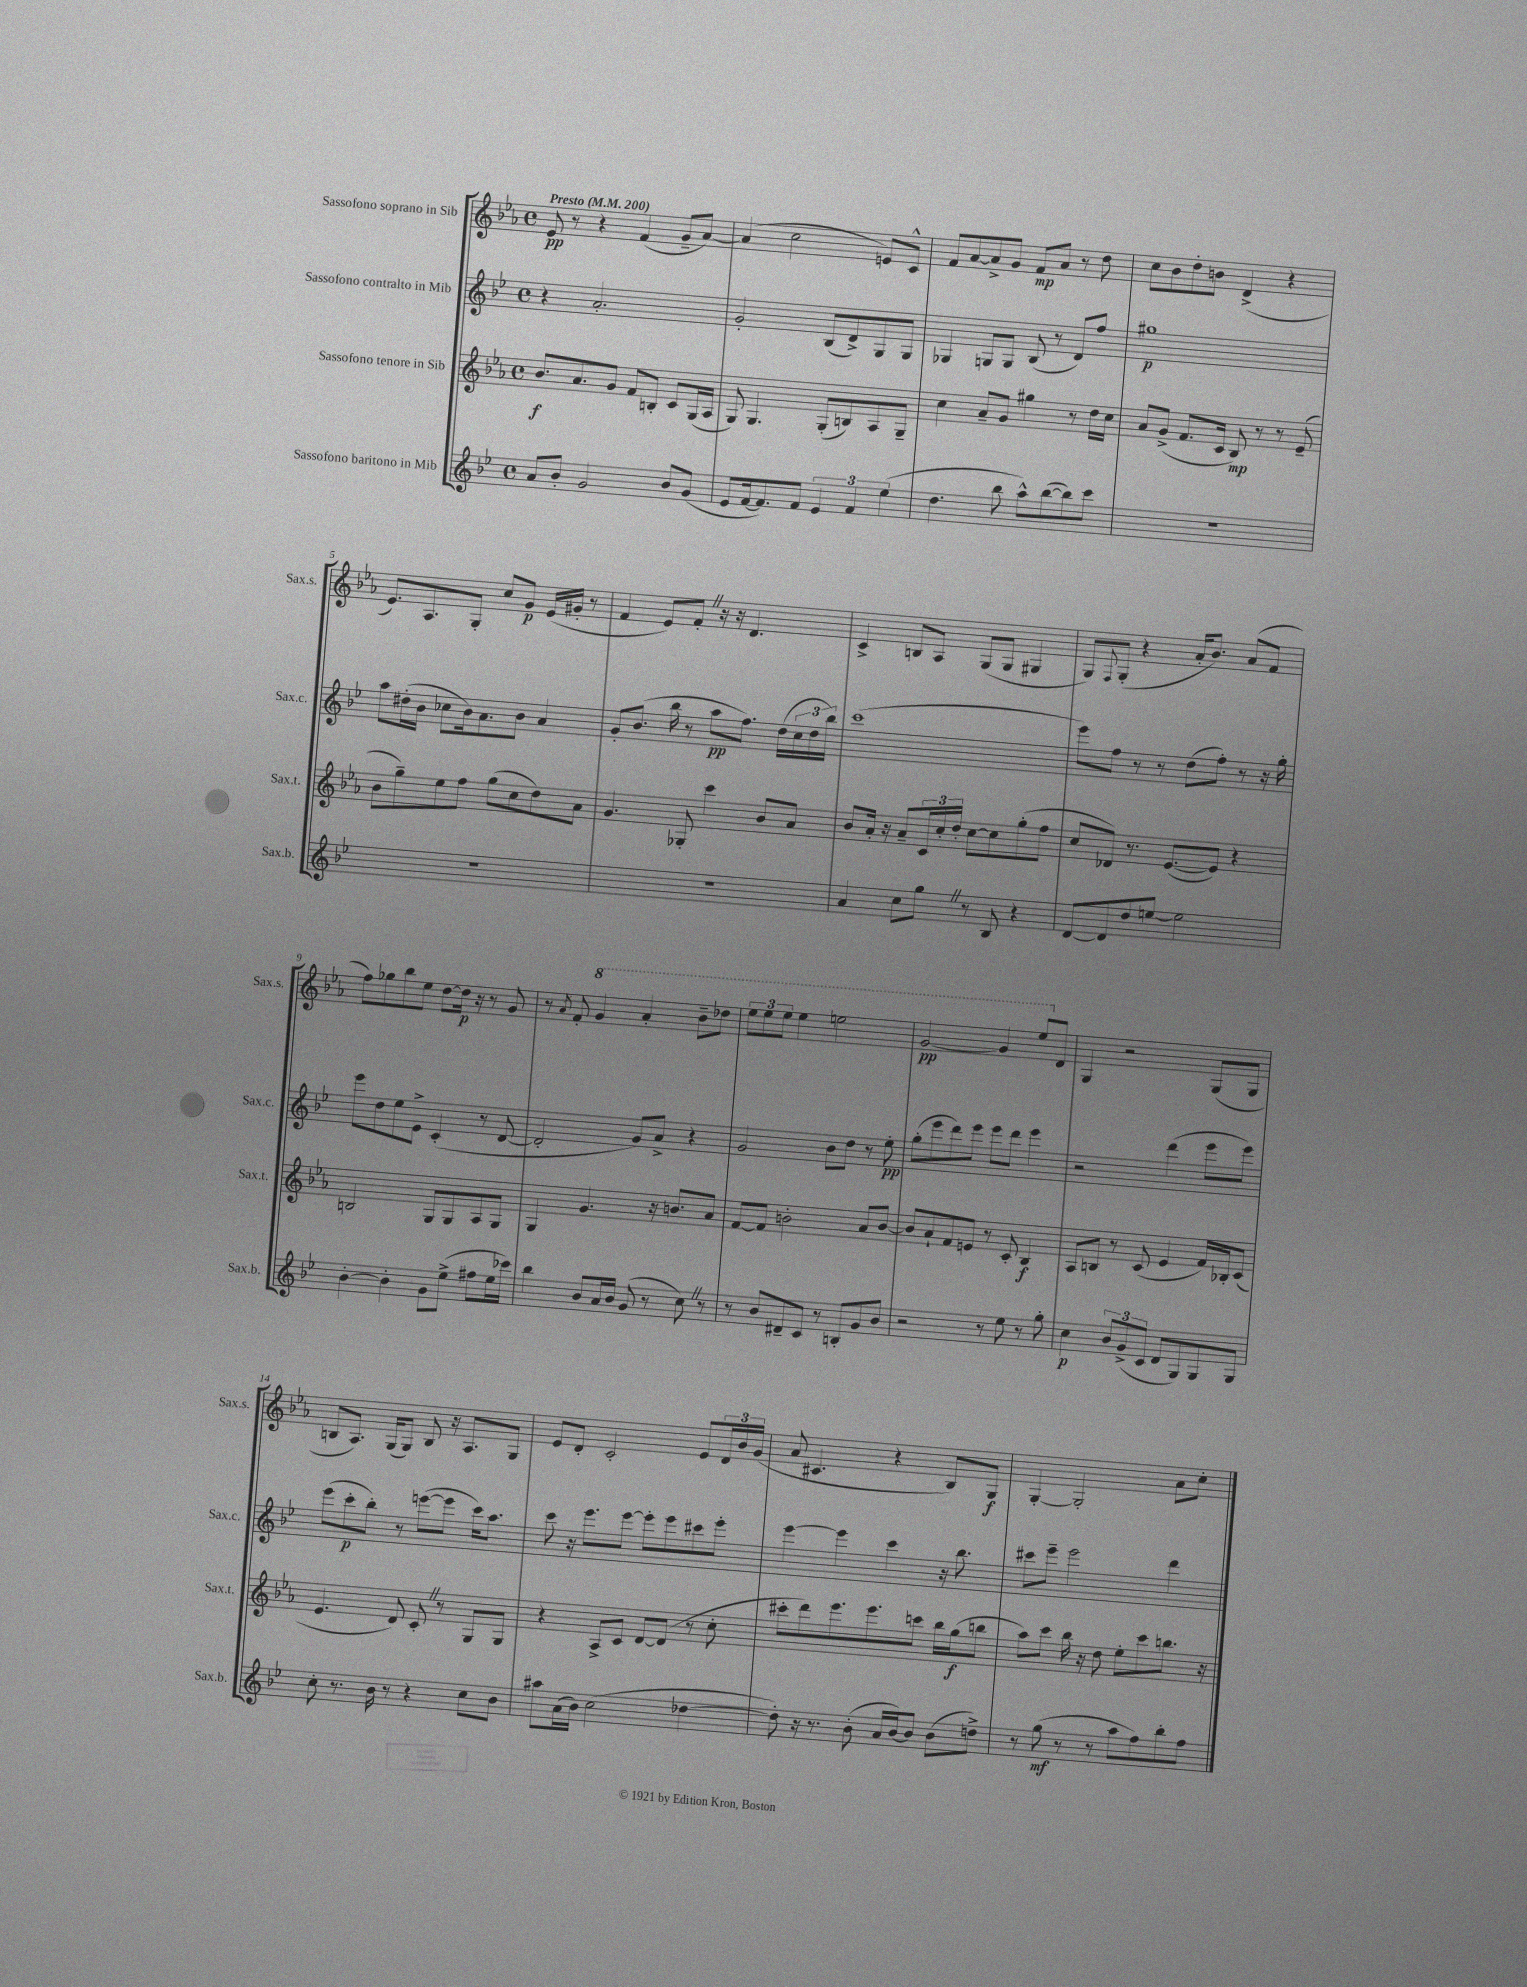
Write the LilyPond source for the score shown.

<<
\new StaffGroup <<
\new Staff = "s0" \with { instrumentName = "Sassofono soprano in Sib" shortInstrumentName = "Sax.s." } {
    \clef treble \key ees \major \defaultTimeSignature \time 4/4 \tempo "Presto" 4 = 200
    ees'8\pp r8 r4 f'4( g'8-- aes'8~) |
    aes'4( c''2 e'8) c'8-^ |
    f'8 aes'8~ aes'8-> g'8 f'8\mp aes'8 r8 d''8 |
    c''8 bes'8 d''8-. b'8 d'4->( r4 |
    ees'8.) aes8. g8-. c''8 g'8\p ees'16( gis'16-. r8 |
    f'4 ees'8) f'8-. \once \override BreathingSign.text = \markup { \musicglyph "scripts.caesura.straight" } \breathe r16 r16 d'4. |
    c'4-> b8 aes8 g8( g8 gis4 |
    g8) \appoggiatura { f8 } g8-.( r4 aes'16-. bes'8.) aes'8( f'8 |
    f''8) ges''8 bes''8 ees''8 d''8~ d''16\p r16 r8 g'8 |
    r8 \acciaccatura { aes'8 } f'8-. \ottava #1 g''4 aes''4-. bes''8-- des'''8 |
    \tuplet 3/2 { ees'''8 ees'''8 ees'''8 } ees'''4 e'''2 |
    g''2~\pp g''4 ees'''8 \ottava #0 d'8 |
    g4 r2 g8( g8 |
    b8 aes8.) g16( g8) b8 r16 aes8. g8 |
    ees'8 d'8-. c'2-. ees'8 \tuplet 3/2 { d'16 bes'16 g'16( } |
    aes'8 cis'4. r4 bes8) g8\f |
    g4~-. g2-. aes'8 c''8-. \bar "|." |
}
\new Staff = "s1" \with { instrumentName = "Sassofono contralto in Mib" shortInstrumentName = "Sax.c." } {
    \clef treble \key bes \major \defaultTimeSignature \time 4/4
    r4 a'2.-. |
    g'2-. bes8( d'8->) g8 g8 |
    ges4 g8 g8 bes8( r8 d'8) f''8 |
    gis''1\p |
    a''8 dis''16-.( bes'16 ces''8 bes'16) a'8. bes'8 a'4 |
    g'8-. bes'8.( bes''16 r8 a''8\pp f''8.) d''16( \tuplet 3/2 { c''16 d''16 bes''16) } |
    c'''1( |
    ees'''8) f''8 r8 r8 d''8( f''8-.) r8 r16 g''16-. |
    ees'''8 d''8 ees''8 ees'8-> c'4-.( r8 d'8~ |
    d'2-. g'8) a'8-> r4 |
    g'2 bes'8 d''8 r8 ees''8-.\pp |
    g''8-.( ees'''8 d'''8) ees'''8 ees'''8 d'''8 ees'''4 |
    r2 d'''4( ees'''8 ees'''8) |
    ees'''8( c'''8-.\p bes''8-.) r8 e'''8~( e'''8 c'''16) a''8. |
    c'''8 r16 ees'''8. ees'''8~ ees'''8-. ees'''8 cis'''8 ees'''8-. |
    ees'''4~ ees'''4 c'''4 r16 bes''8. |
    cis'''8 ees'''8-- ees'''2 d'''4 \bar "|." |
}
\new Staff = "s2" \with { instrumentName = "Sassofono tenore in Sib" shortInstrumentName = "Sax.t." } {
    \clef treble \key ees \major \defaultTimeSignature \time 4/4
    bes'8.\f aes'8. g'8 f'8 b8-. c'8 g16( aes16 |
    g8) g4. g8-.( b8) aes8 g8-- |
    c''4 aes'8-- g'8 gis''4 r8 d''16 c''16 |
    aes'8 g'8->( f'8. c'16 bes8\mp) r8 r8 ees'8--( |
    bes'8 g''8--) ees''8 f''8 g''8( c''8 d''8) aes'8 |
    g'4. ges8-. c'''4 bes'8 aes'8 |
    bes'8 aes'16-. r16 aes'8-- \tuplet 3/2 { c'16 c''16-. d''16-. } c''8~ c''8 g''8-.( f''8 |
    c''8 des'8) r8. ees'8.~( ees'8) r4 |
    b2 g8 g8 aes8 g8 |
    g4 g'4. r16 b'8. aes'8 |
    f'8~ f'8 b'2-. aes'8 b'8~ |
    b'8 aes'8-! f'8 e'8 r8 c'8-. bes4\f |
    aes8 b8 r8 c'8( ees'4 f'16) bes16-. c'8( |
    ees'4. d'8) c'8-. \once \override BreathingSign.text = \markup { \musicglyph "scripts.caesura.straight" } \breathe r8 g8 g8 |
    r4 aes8-> c'8 d'8~ d'8( r8 c''8-. |
    cis'''8-. d'''8) ees'''8. ees'''8. c'''8 bes''16 g''16\f( b''8 |
    aes''8) c'''8 bes''16 r16 d''8 ees''8-. c'''8 b''8. r16 \bar "|." |
}
\new Staff = "s3" \with { instrumentName = "Sassofono baritono in Mib" shortInstrumentName = "Sax.b." } {
    \clef treble \key bes \major \defaultTimeSignature \time 4/4
    a'8 bes'8-. g'2 bes'8 g'8( |
    ees'8 f'16~ f'8.) f'8 \tuplet 3/2 { ees'4 f'4 ees''4( } |
    d''4. bes''8 a''8-^) bes''8~( bes''8) c'''8 |
    R1 |
    R1 |
    R1 |
    a'4 c''8 g''8 \once \override BreathingSign.text = \markup { \musicglyph "scripts.caesura.straight" } \breathe r8 bes8 r4 |
    d'8~ d'8 d''8 e''8~ e''2 |
    bes'4~-. bes'4-. g'8 ees''8->( fis''8 ees''16 ces'''16) |
    bes''4 bes'8 a'16 bes'16 g'8( r8 c''8) \once \override BreathingSign.text = \markup { \musicglyph "scripts.caesura.straight" } \breathe r8 |
    r8 bes'8 dis'8-- c'8 r8 b8-. g'8 bes'8 |
    r2 r8 ees''8 r8 g''8-. |
    c''4\p \tuplet 3/2 { bes'8 g'8->( c'8 } d'8 g8) g8 g8 |
    c''8-. r8. bes'16 r8 r4 c''8 bes'8 |
    ais''8 a'16( bes'16) c''2( des''4~ |
    des''8-.) r16 r8. bes'8-.( a'16 bes'16~) bes'8 bes'8( d''8->) |
    r8 g''8\mf( r8 r8 a''8 f''8) bes''8-. f''8 \bar "|." |
}
>>
>>
